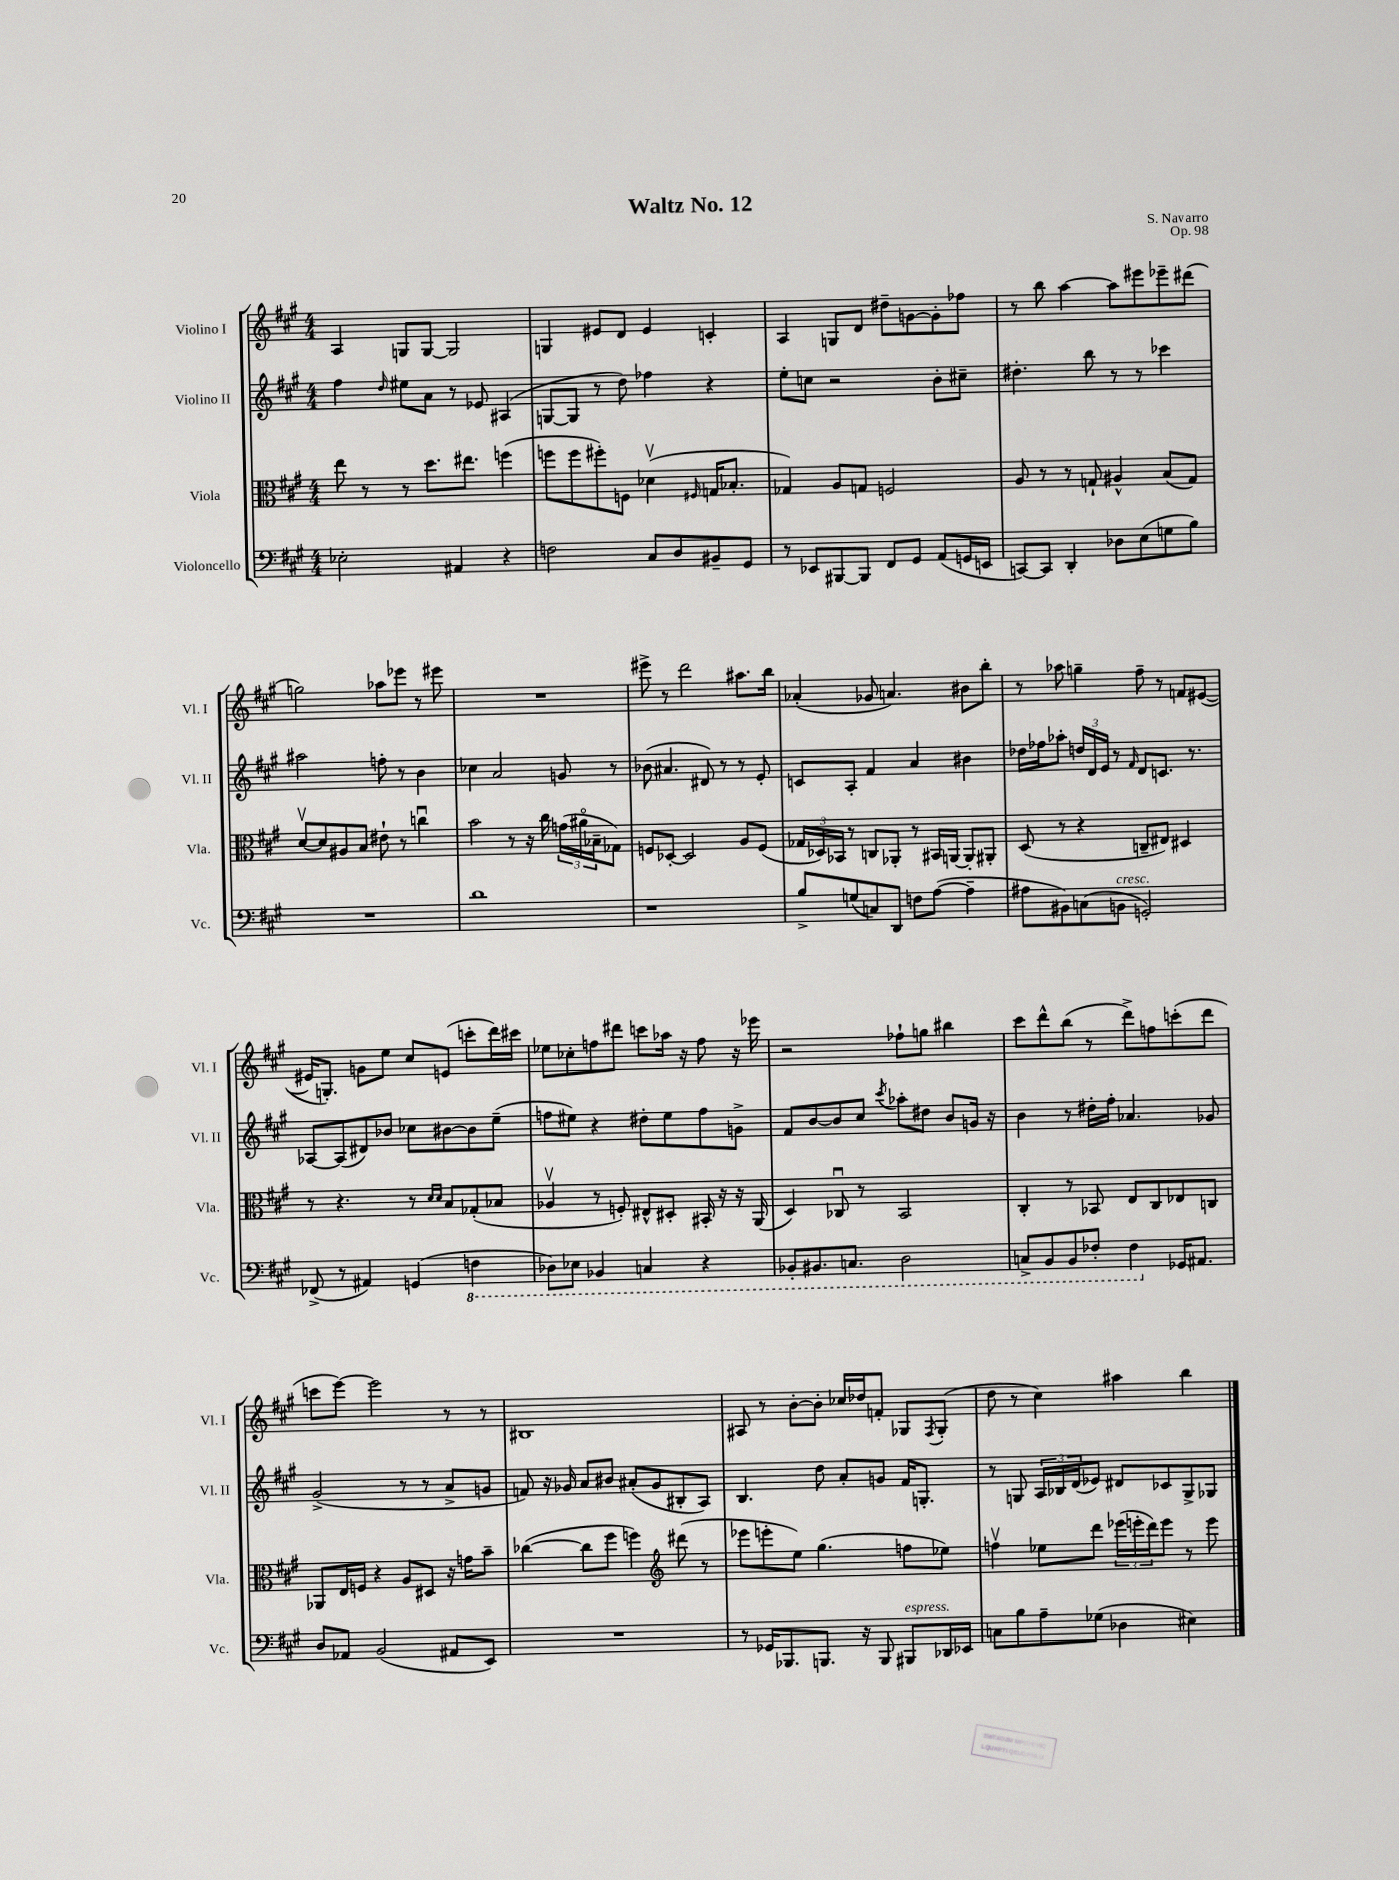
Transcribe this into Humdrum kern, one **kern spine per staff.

**kern	**kern	**kern	**kern
*staff4	*staff3	*staff2	*staff1
*clefF4	*clefC3	*clefG2	*clefG2
*k[f#c#g#]	*k[f#c#g#]	*k[f#c#g#]	*k[f#c#g#]
*M4/4	*M4/4	*M4/4	*M4/4
2E-'	8ee	4ff#	4A
.	8r	.	.
.	.	16qqdd	.
.	8r	8ee#	8G
.	8.dd	8a	[8G
4AA#	.	8r	2G]
.	8.ee#	.	.
.	.	8e-	.
4r	(4ff	(4A#	.
=	=	=	=
2F	8ff	[8G	4G
.	8ff	8G]	.
.	8ff#')	8r	8e#
.	8F	8dd)	8d
8C#	(4d-v	4ff-	4e#
8D	.	.	.
.	16qqF#	.	.
8BB#~	16G	4r	4c'
.	8.B-'	.	.
8GG#	.	.	.
=	=	=	=
8r	4G-)	8ee'	4A
8EE-	.	8cc	.
[8BBB#	8A	2r	8G
8BBB#]	8G	.	8d
8FF#	2F	.	8dd#~
8GG#	.	.	[8g
(8AA	.	8b'	8g']
16GG	.	8cc#~	8ff-
16EE	.	.	.
=	=	=	=
[8CC)	8A	4.dd#'	8r
8CC]	8r	.	8bb
4DD'	8r	.	[4aa
.	8G`	8bb	.
8D-	4A#^^	8r	8aa]
(8E	.	8r	8eee#
8G	(8B	4ccc-	8eee-~
8B)	8G)	.	(8ddd#
=	=	=	=
1r	[8dv	2aa#	2gg)
.	8d]	.	.
.	8A#	.	.
.	8B	.	.
.	8e#`	8ff'	8aa-
.	8r	8r	8eee-
.	4ccu	4b	8r
.	.	.	8eee#
=	=	=	=
1d	2b	4cc-	1r
.	.	2a	.
.	8r	.	.
.	16r	.	.
.	16cc#	.	.
.	(24g	8g	.
.	24a#o	.	.
.	24B-~	.	.
.	8G-)	8r	.
=	=	=	=
1r	8F	(8b-	8eee#^
.	[8D-'	4.a#	8r
.	2D-]	.	2ddd
.	.	8d#)	.
.	.	8r	.
.	8A	8r	8.aa#
.	(8F	8e'	.
.	.	.	16bb
=	=	=	=
8B^	24G-	8c	(4a-'
.	24D-)	.	.
.	24BB-	.	.
(8G	8r	8A'	.
8C)	8C	4f#	8g-
8DD	8AA-'	.	4.a)
8F	8r	4a	.
([8A	16BB#	.	.
.	[16AA	.	.
4A~]	8AA']	4b#	8b#
.	8AA#'	.	8bb'
=	=	=	=
8A#	(8D	16dd-	8r
.	.	16ff-	.
8BB#)	8r	8aa-'	8aa-
(8C	4r	24dd	4gg~
.	.	24d	.
.	.	24e	.
8BB	.	8r	.
.	.	16qqf#	.
2GG')	8C~	8d	8ff#~
.	8E#)	8.c	8r
.	4D#	.	8f
.	.	8.r	.
.	.	.	([8e#
=	=	=	=
(8FF-^	8r	[8A-	16e#]
.	.	.	8.G')
8r	4.r	(8A-]	.
4AA#)	.	8d#)	8g
.	.	8b-	8ee
(4GG	8r	8cc-	8cc#
.	16qqd	.	.
.	16qqd	.	.
.	8B	[8b#	(8e
4FF	(8G-'	8b#]	8ccc'
.	8B-	(8ee~	16ddd)
.	.	.	16ccc#
=	=	=	=
8DD-)	4A-v	8ff	8ee-
8EE-	.	8ee#)	8cc-'
4BBB-	8r	4r	8ff
.	8F')	.	8ddd#
4CC	8E#^^	8dd#'	8ccc
.	8D#'	8ee#	16aa-
.	.	.	16r
4r	16BB#'	8ff	8ff
.	16r	.	.
.	16r	8g^	16r
.	(16AA	.	16eee-
=	=	=	=
8BBB-'	4D)	8f#	2r
8.BBB#	.	[8b	.
.	8C-u	8b]	.
8.CC	.	.	.
.	8r	8cc#	.
.	.	8qccc#	.
2DD	2BB	8aa-'	8ff-`
.	.	8dd#	8gg
.	.	8b	4bb#
.	.	16g	.
.	.	16r	.
=	=	=	=
8CC^	4C#'	4b	8ccc#
8BBB	.	.	8ddd^^
8BBB	8r	8r	(8bb
8FF-'	8BB-	16dd#'	8r
.	.	16ff#'	.
4FF-	8E	4.a-	8ddd^)
.	8C#	.	8ff
16GG-	8E-	.	(8ccc'
8.AA#	.	.	.
.	8C	8g-	8ddd
=	=	=	=
8D	8AA-	(2g#^	8ccc
8AA-	16E	.	[8eee)
.	16F	.	.
(2BB	4r	.	2eee]
.	8A	8r	.
.	8D#	8r	.
8AA#	16r	8a^	8r
.	16g	.	.
8EE)	8b~	8g	8r
=	=	=	=
1r	([4cc-	8f)	1B#
.	.	16r	.
.	.	16g-	.
.	8cc-]	8a	.
.	8ff#	8b#	.
.	4ff)	(8a#'	.
.	.	8g-	.
*	*clefG2	*	*
.	(8ddd#	8B#'	.
.	8r	8A)	.
=	=	=	=
8r	8eee-	4.B	8A#
16GG-	8eee'	.	8r
8.BBB-	.	.	.
.	8ee)	.	[8b'
8.BBB	(4.gg#	8dd	8b']
.	.	8a'	16cc-
16r	.	.	16dd-
8BBB	.	8g	8f'
8BBB#	8ff	16f#	8G-
.	.	8.G'	.
.	.	.	8qF#
16DD-	8ee-)	.	(8G-'
16EE-	.	.	.
=	=	=	=
8C	4ffv	8r	8dd
8B	.	8G	8r
8A~	8ee-	24A	4cc#)
.	.	24B-	.
.	.	(24d	.
(8G-	8ddd	8e-)	.
4D-	(24eee-	8d#	4aa#
.	24eee'	.	.
.	24ddd)	.	.
.	8eee	8c-	.
4E#)	8r	8G^	4bb
.	8eee	8G-	.
==	==	==	==
*-	*-	*-	*-
